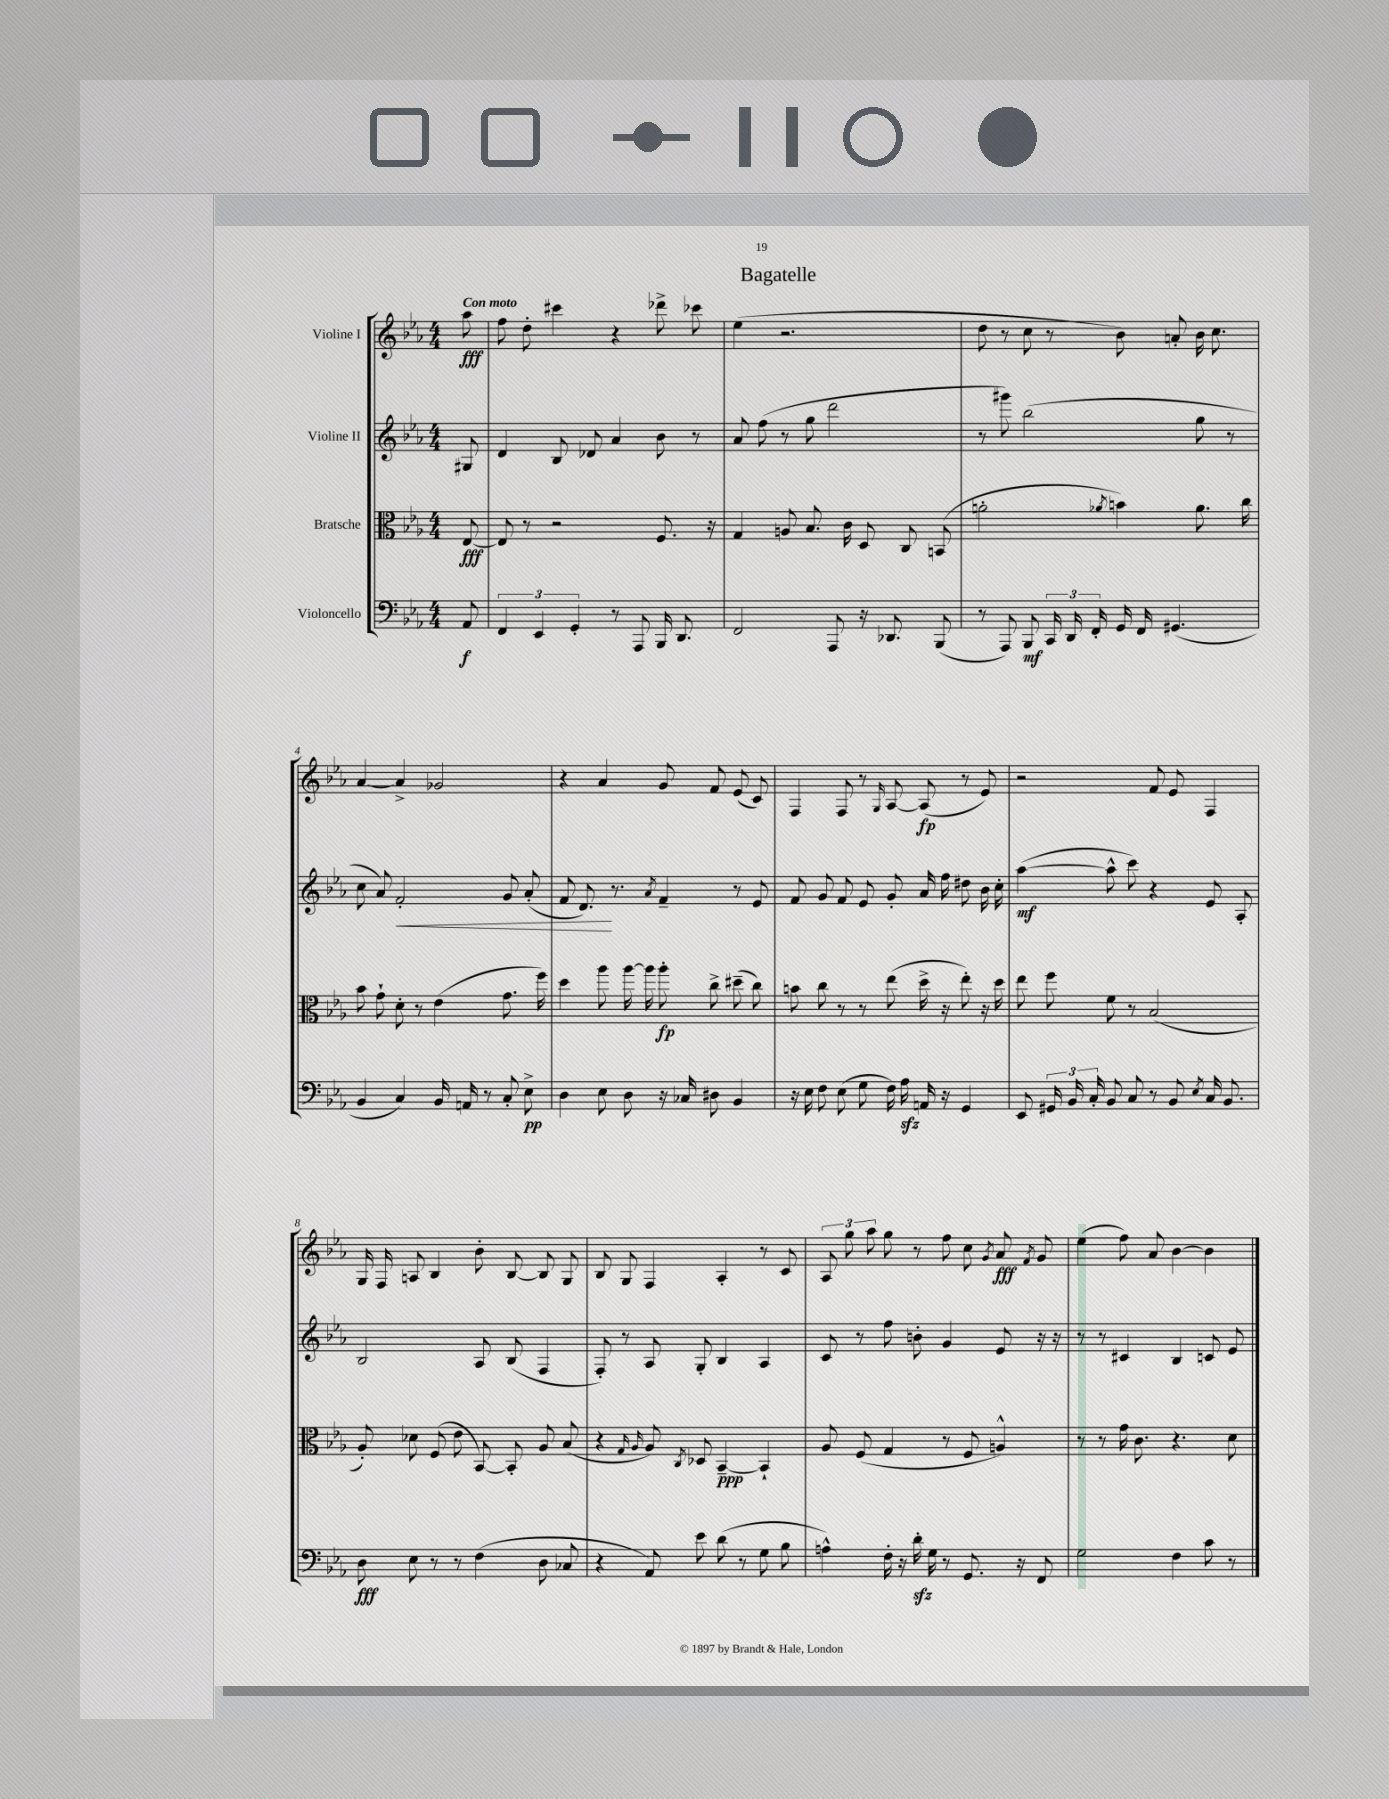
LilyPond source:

\header { title = "Bagatelle" }
<<
\new StaffGroup <<
\new Staff = "s0" \with { instrumentName = "Violine I" } {
    \clef treble \key ees \major \numericTimeSignature \time 4/4 \partial 8 \tempo "Con moto"
    \autoBeamOff aes''8\fff |
    f''8 d''8-. cis'''4 r4 des'''8-> ces'''8 |
    ees''4( r2. |
    d''8 r8 c''8 r8 bes'8) a'8-. bes'16 c''8. |
    aes'4~ aes'4-> ges'2 |
    r4 aes'4 g'8 f'8 ees'8( c'8) |
    f4 f8 r8 \grace { g16 } aes8~ aes8\fp( r8 ees'8) |
    r2 f'8 ees'8 f4 |
    g16 f16 a8 bes4 bes'8-. bes8~ bes8 g8 |
    bes8 g8 f4 aes4-. r8 c'8 |
    \tuplet 3/2 { aes8 g''8 aes''8 } g''8 r8 f''8 c''8 \acciaccatura { g'8 } aes'8\fff \acciaccatura { f'8 } g'8 |
    ees''4( f''8) aes'8 bes'4~ bes'4 \bar "|." |
}
\new Staff = "s1" \with { instrumentName = "Violine II" } {
    \clef treble \key ees \major \numericTimeSignature \time 4/4 \partial 8
    \autoBeamOff gis8 |
    d'4 bes8 des'8 aes'4 bes'8 r8 |
    aes'8 f''8( r8 g''8 d'''2 |
    r8 gis'''8) bes''2( g''8 r8 |
    c''8 aes'8) f'2-.\< g'8 aes'8-.( |
    f'8 d'8.\!) r8. \acciaccatura { aes'8 } f'4-- r8 ees'8 |
    f'8 g'8 f'8 ees'8 g'8-. aes'16 f''16 dis''8 bes'16 c''16-. |
    aes''4~\mf( aes''8-^ c'''8) r4 ees'8 aes8-. |
    bes2 aes8 bes8( f4 |
    f8-.) r8 aes8 g8-. bes4 aes4 |
    c'8 r8 f''8 b'8-. g'4 ees'8 r16 r16 |
    r8 r8 cis'4 bes4 c'8 ees'8 \bar "|." |
}
\new Staff = "s2" \with { instrumentName = "Bratsche" } {
    \clef alto \key ees \major \numericTimeSignature \time 4/4 \partial 8
    \autoBeamOff ees8~\fff |
    ees8 r8 r2 f8. r16 |
    g4 a8 bes8. c'16 d8 c8 b,8( |
    a'2-. \acciaccatura { aes'8 } b'4) aes'8. c''16 |
    bes'8 g'8-! d'8-. r8 ees'4( g'8. f''16) |
    d''4 aes''8 aes''16~ aes''16 aes''8-.\fp c''8-> dis''8--( c''8) |
    b'8 c''8 r8 r8 ees''8( d''16-> r16 ees''8-.) r16 d''16 |
    ees''8 f''8 f'8 r8 bes2( |
    aes8-.) des'8 f8( ees'8 bes,8~) bes,8-. aes8 bes8( |
    r4 \grace { g16 aes16 } aes8) \acciaccatura { c8 } des8 bes,4~--\ppp bes,4-! |
    aes8 f8( g4 r8 f8 a4-^) |
    r8 r8 g'16 c'8. r4. d'8 \bar "|." |
}
\new Staff = "s3" \with { instrumentName = "Violoncello" } {
    \clef bass \key ees \major \numericTimeSignature \time 4/4 \partial 8
    \autoBeamOff aes,8\f |
    \tuplet 3/2 { f,4 ees,4 g,4-. } r8 aes,,8 bes,,16 d,8. |
    f,2 aes,,8 r16 des,8. bes,,8( |
    r8 aes,,8) bes,,8\mf \tuplet 3/2 { c,16 d,16 f,16-. } g,16 f,16 gis,4.( |
    bes,4 c4) bes,16 a,16 r8 c8-. ees8->\pp |
    d4 ees8 d8 r16 ces16 dis8 bes,4 |
    r16 ees16 f8 ees8( g8 f16) aes16\sfz a,16 r16 g,4 |
    ees,8 \tuplet 3/2 { gis,16 bes,16 c16-. } bes,8 c8 r8 bes,8 \acciaccatura { ees8 } c16 bes,8. |
    d8\fff ees8 r8 r8 f4( d8 ces8 |
    r4 aes,8) ees'8 d'8( r8 g8 bes8 |
    a4-^) f16-. r16 d'16-.\sfz g16 r8 g,8. r16 f,8 |
    g2 f4 c'8 r8 \bar "|." |
}
>>
>>
